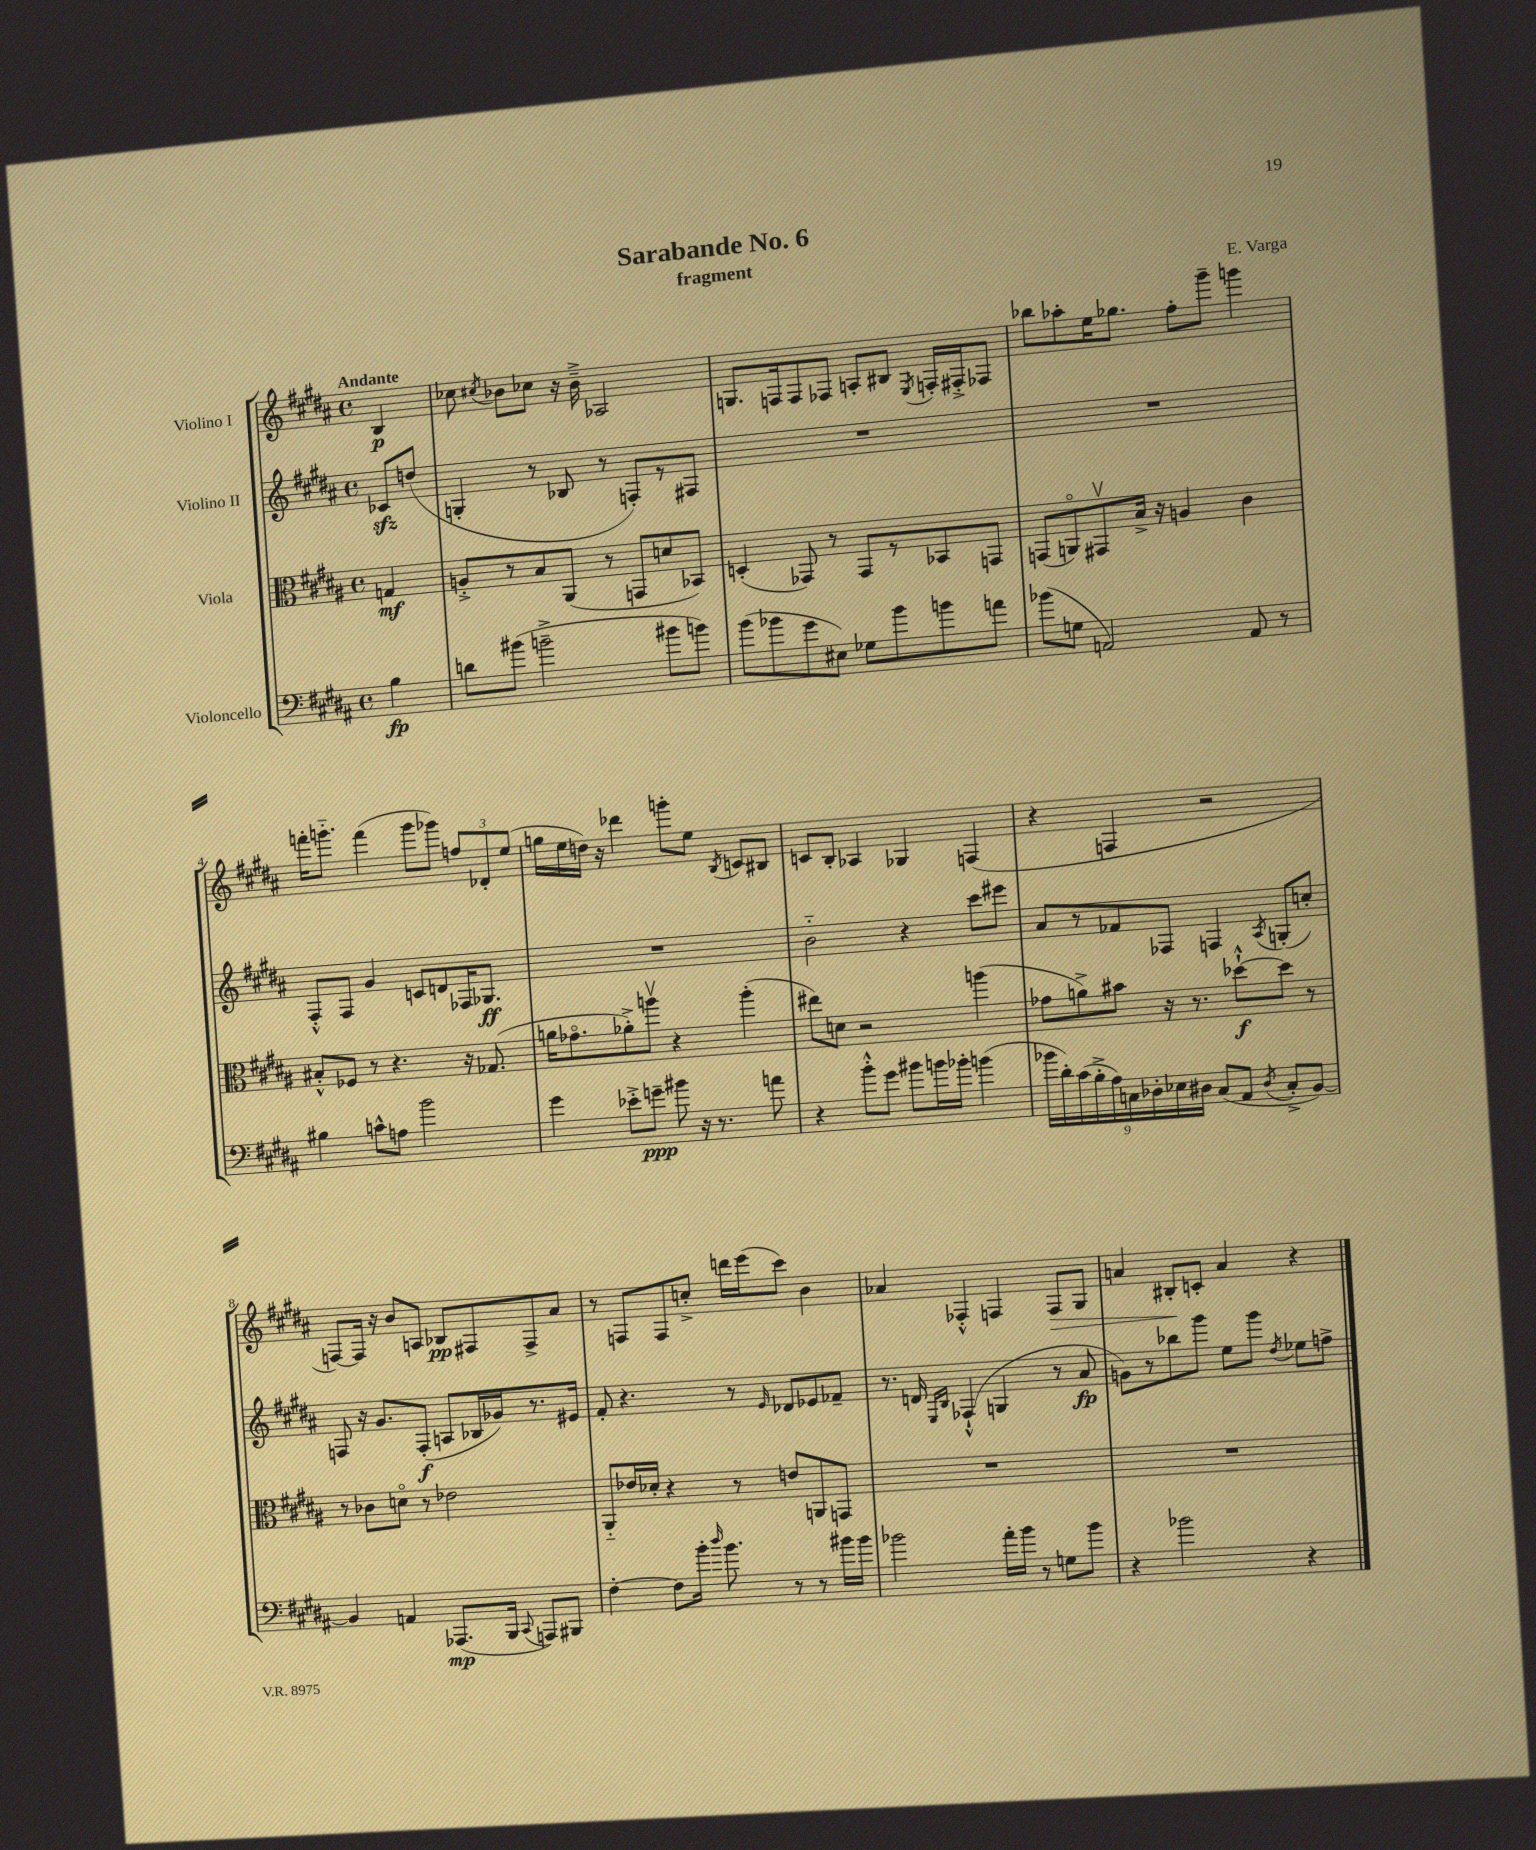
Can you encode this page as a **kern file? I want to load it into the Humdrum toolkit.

**kern	**kern	**kern	**kern
*staff4	*staff3	*staff2	*staff1
*clefF4	*clefC3	*clefG2	*clefG2
*k[f#c#g#d#a#]	*k[f#c#g#d#a#]	*k[f#c#g#d#a#]	*k[f#c#g#d#a#]
*M4/4	*M4/4	*M4/4	*M4/4
*met(c)	*met(c)	*met(c)	*met(c)
4B\	4G/	8c-/L	4B/
.	.	(8dd/J	.
=	=	=	=
8d\L	8A'^/L	4G'/	8cc-\
.	.	.	8qcc#/
(8b#\J	8r	.	8b-\L
2b~^\	8B/	8r	8cc-\J
.	(8AA#/J	8B-/	16r
.	.	.	16b-~^\
.	8r	8r	2A-/
.	8GG/L	8F'/L)	.
8b#\L	8d/	8r	.
8b\J)	8BB-/J)	8F#/J	.
=	=	=	=
(8b\L	(4D'/	1r	8.G/L
8b-\	.	.	.
.	.	.	16F/k
8g#\	8GG-/)	.	8F/
8E#\J)	8r	.	8F-/J
8G-\L	8GG-/L	.	8A'/L
8b-\	8r	.	8B#/J
.	.	.	8qE/
8b\	8BB-/	.	16F'/LL
.	.	.	16F#'^/J
8a\J	8GG/J	.	8F-/J
=	=	=	=
(8b-\L	(8GG/L	1r	8bb-\L
8G\J	8AAo/)	.	8aa-'\
2AA/)	8GG#v/	.	16ee\K
.	.	.	8.gg-\J
.	16B^/Jk	.	.
.	16r	.	.
.	4A/	.	8ff#'\L
.	.	.	8ggg#~\J
8AA/	4c#\	.	4ggg\
8r	.	.	.
=	=	=	=
4B#\	8B#'^^/L	8F#'^^/L	16fff'\LK
.	.	.	8.ggg'~\J
.	8F-/J	8F#/J	.
8c^^\L	8r	4g#/	(4fff\
8A\J	4.r	.	.
2b\	.	8c/L	8ggg\L
.	.	8d/	8ggg-\J)
.	16r	16F-/K	12ff/L
.	(8.G-/	8.G-/J	.
.	.	.	12d-'/
.	.	.	(12ee/J
=	=	=	=
4g#\	16a\LK	1r	16gg\LL
.	8.g-o\	.	16ee\
.	.	.	16dd\JJ)
.	.	.	16r
8e-'^\L	8a-'^\)	.	4ddd-\
8g~\J	8aav\J	.	.
8b#\	4r	.	8ggg'\L
16r	.	.	8ee\J
8.r	.	.	.
.	.	.	8qB/
.	(4aa'\	.	8c/L
8a\	.	.	8B#/J
=	=	=	=
4r	8ee#\L)	2b'~\	8c/L
.	8d\J	.	8B'/J
8b'^^\L	2r	.	4A-/
8g#\J	.	.	.
8b#\L	.	4r	4G-/
16b\L	.	.	.
16b-'\JJ	.	.	.
(4b\	(4aa\	8ccc#\L	(4F/
.	.	8eee#\J	.
=	=	=	=
18b-\LL	8g-\L	8a#/L	4r
18d#'\)	.	.	.
(18c#\	.	.	.
.	8a^\)	8r	.
18B'^\	.	.	.
18A#\)	.	.	.
.	8b#\J	8f-/	4F/
18C\	.	.	.
18D-'\	.	.	.
.	16r	8F-/J	.
18E-\	.	.	.
.	8.r	.	.
18D#\JJ	.	.	.
(8C/L	.	4F/	2r
8AA#/J	[8dd-`^^\L	.	.
8qD#/	.	8qA#/	.
8C'^/L	8dd-\]J	(8G'/L	.
[8BB/J)	8r	8cc'/J)	.
=	=	=	=
4BB/]	8r	8F/	[8F/L)
.	8c-\L	16r	16F/]Jk
.	.	8.g#/L	16r
4AA/	8do\J	.	8b/L
.	8r	(8F'/J	8A/J
(8.AAA-/L	2e-\	8A/L	8B-/L
.	.	16B-/L	8F#/
16BBB/Jk	.	16g-/J)	.
8qqCC#/	.	.	.
8AAA/L)	.	8.r	8F#^/
8BBB#/J	.	.	8a#/J
.	.	16e#/Jk	.
=	=	=	=
[4F#'\	8AA#'~/L	8f#'/	8r
.	16e-/L	4.r	8F/L
.	16d-'/JJ	.	.
8F#\]L	4r	.	8F/
16b'\Jk	.	.	8cc'^/J
16qqdd#/	.	.	.
8.b\	.	.	.
.	8r	8r	16ddd\LL
.	.	.	(16eee\J
.	.	16qqe/	.
8r	8e/L	8d-/L	8ccc#\J)
8r	8AA/	8e-/	4b\
16b#\LL	8GG/J	8f-~/J	.
16b#\JJ	.	.	.
=	=	=	=
2b-\	1r	8.r	4a-/
.	.	16d/	.
.	.	16qqE/LL	.
.	.	16qqB/JJ	.
.	.	(4F-`^^/	4F-'^^/
16a#'\LL	.	4G/	4F/
16b-\JJ	.	.	.
8r	.	.	.
8G\L	.	8r	8F/L
8b-\J	.	8a#/	8G#/J
=	=	=	=
4r	1r	8g\L)	4a/
.	.	8r	.
2b-\	.	8bb-\	8B#'/L
.	.	8ggg#\J	8c'/J
.	.	8ee\L	4a/
.	.	8ggg#\J	.
.	.	8qdd#/	.
4r	.	8ee-\L	4r
.	.	8ff^\J	.
==	==	==	==
*-	*-	*-	*-
